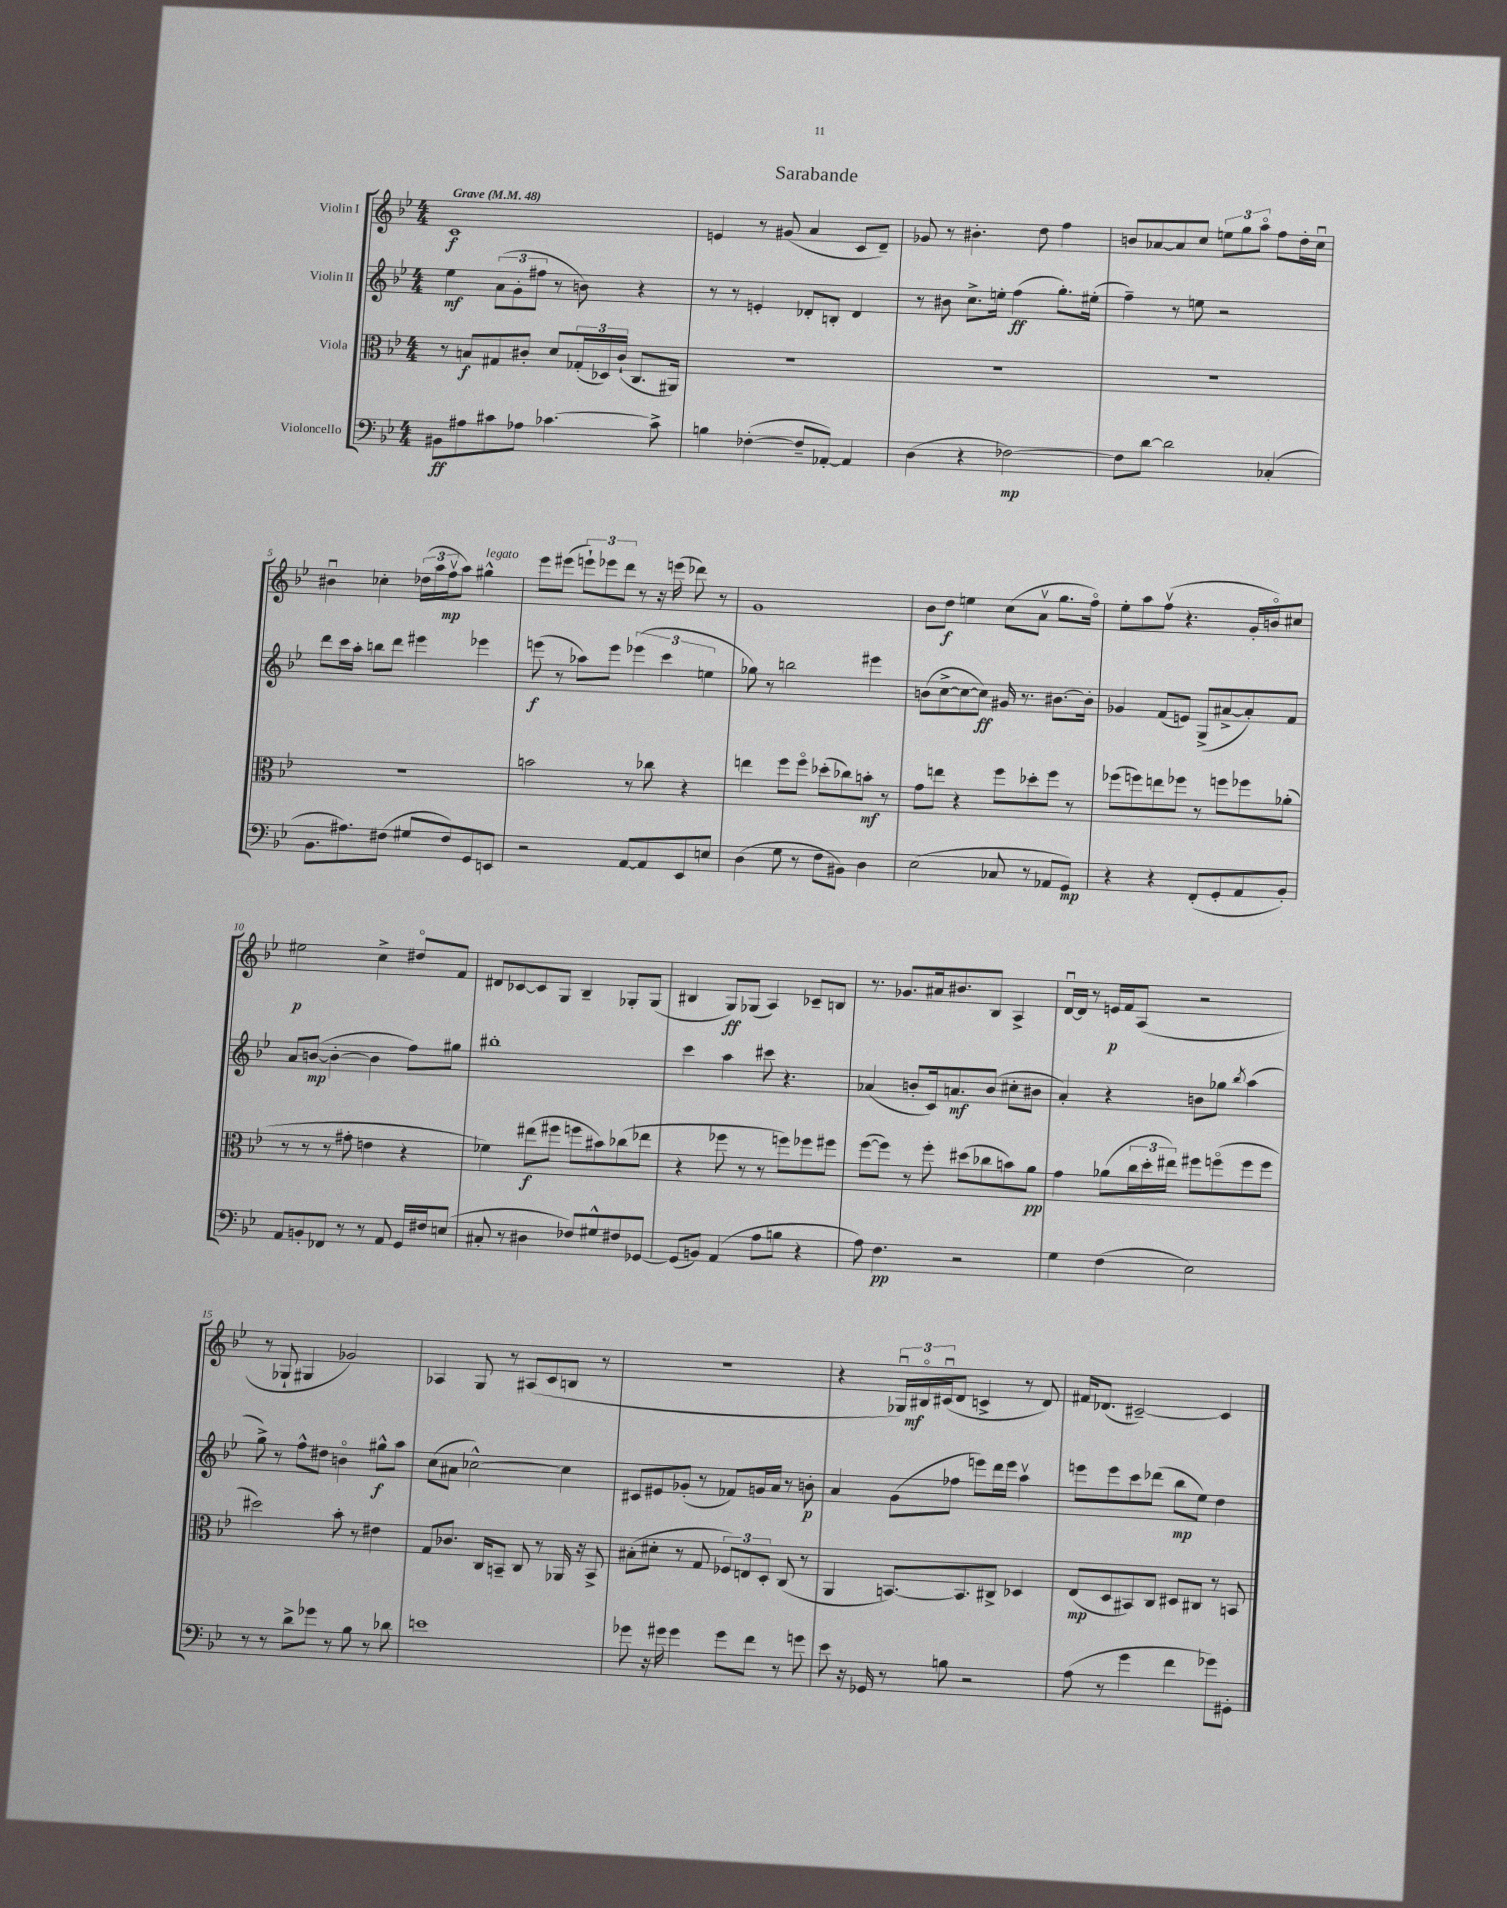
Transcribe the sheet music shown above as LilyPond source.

\header { title = "Sarabande" }
<<
\new StaffGroup <<
\new Staff = "s0" \with { instrumentName = "Violin I" } {
    \clef treble \key bes \major \numericTimeSignature \time 4/4 \tempo "Grave" 4 = 48
    c'1\f |
    e'4 r8 gis'8( a'4 c'8 d'8--) |
    ges'8 r8 bis'4.-. d''8 f''4 |
    b'8 aes'8~ aes'8 c''8 \tuplet 3/2 { e''8 g''8 a''8\flageolet } f''8 d''16-. c''16\downbow |
    bis'4\downbow ces''4-. \tuplet 3/2 { des''16( a''16 f''16\upbow\mp } a''8) gis''4-^^\markup { \italic "legato" } |
    ees'''8 eis'''8( \tuplet 3/2 { e'''8-!) ees'''8 d'''8 } r8 r16 e'''16( des'''8) r8 |
    g'1 |
    bes'8 d''8\f e''4 c''8( a'8\upbow g''8. f''16\flageolet) |
    ees''8-. a''8 f''8\upbow( r4. g'16-. b'16\flageolet) cis''8 |
    eis''2\p c''4-> dis''8\flageolet f'8 |
    dis'8 ces'8~ ces'8 g8 bes4-- ges8-. ges8( |
    bis4 g8\ff) ges8( a4) ces'8-- b8 |
    r8. ges'8. ais'16 bis'8. bes8 a4-> |
    d'16~\downbow d'16 r8 e'16\p f'16 a8( r2 |
    r8 ges8-! gis4 ges'2) |
    aes4 g8 r8 ais8( c'8 b8 r8 |
    r1 |
    r4 \tuplet 3/2 { ges16\downbow) bis16\flageolet\mf cis'16\downbow( } d'8 c'4-> r8 d'8) |
    fis'16 des'8.( cis'2~--) cis'4 \bar "|." |
}
\new Staff = "s1" \with { instrumentName = "Violin II" } {
    \clef treble \key bes \major \numericTimeSignature \time 4/4
    ees''4\mf \tuplet 3/2 { a'8( g'8-. fis''8 } r8 b'8) r4 |
    r8 r8 e'4-. des'8-. b8-. des'4 |
    r8 bis'8 c''8.-> e''16-. f''4\ff( g''8.-.) eis''16-.( |
    f''4--) r8 e''8 r2 |
    d'''8 c'''16 a''16-. b''8 d'''8 eis'''4 ees'''4 |
    e'''8\f( r8 aes''8) e'''8 \tuplet 3/2 { ees'''4( c'''4 e''4 } |
    ges''8) r8 b''2 eis'''4 |
    b'8( c''8~-> c''8~ c''8\ff) gis'16 r8. bis'8.~ bis'16-. |
    ges'4 f'8( e'8) g8->( ais'8~-> ais'8-.) f'8 |
    a'8 b'8~\mp( b'4~-. b'4 f''8) gis''8 |
    bis''1-. |
    c'''4 a''4 cis'''8 r4. |
    aes'4( b'8-. c'16) a'8.\mf b'8( cis''8-. bis'8 |
    a'4-.) r4 b'8 ges''8 \acciaccatura { bes''8 } a''4( |
    g''8->) r8 f''8-^ dis''8 b'4\flageolet gis''8-^\f a''8 |
    c''8( ais'8 ces''2~-^) ces''4 |
    cis'8 eis'8 ges'8-.( r8 fes'8) g'16 a'16 r8 b'8-.\p |
    a'4 g'8( fes''8 e'''8) d'''16 e'''16 a''4\upbow |
    e'''8 e'''8 c'''8 des'''8( bes''8\mp ees''8) d''4 \bar "|." |
}
\new Staff = "s2" \with { instrumentName = "Viola" } {
    \clef alto \key bes \major \numericTimeSignature \time 4/4
    r8 b8\f gis8 cis'8-. d'8 \tuplet 3/2 { ges16-.( des16) cis'16-!( } c8. ais,16) |
    R1 |
    R1 |
    R1 |
    R1 |
    b'2 r8 ces''8 r4 |
    e''4 f''8 f''8\flageolet des''8-.( ces''8) b'8-.\mf r8 |
    g'8 e''8 r4 f''8 des''8-. f''8 r8 |
    fes''8( f''8) e''8 fes''8 r8 f''8 fes''8 aes'8-.( |
    r8 r8 r8 gis'8-. e'4 r4 |
    fes'4) eis''8\f( fis''8 f''8 bis'8) ces''8( ees''8 |
    r4 fes''8 r8 r8 f''8) fes''8 fis''8 |
    f''8~( f''8) r8 f''8-. dis''8( ces''8 b'8) a'8\pp |
    g'4 aes'8( \tuplet 3/2 { c''16 d''16-. eis''16) } fis''8 f''8\flageolet( f''8 f''8 |
    dis''2) bes'8-. r8 eis'4 |
    g8 ces'8. c16 b,8-- c8 r8 aes,16 r16 b,8-> |
    bis8-.( dis'8-. r8 g8 \tuplet 3/2 { fes8) e8 d8-. } c8( r8 |
    a,4 b,8.~) b,8. cis8-> des4 |
    ees8\mp( d8 bis,8) c8 dis8 cis8 r8 b,8 \bar "|." |
}
\new Staff = "s3" \with { instrumentName = "Violoncello" } {
    \clef bass \key bes \major \numericTimeSignature \time 4/4
    bis,8\ff ais8 cis'8 aes8 ces'4.~ ces'8-> |
    b4 fes4~-.( fes8-- aes,8~-.) aes,4 |
    d4( r4 fes2~\mp) |
    fes8 d'8~ d'2 ces4-.( |
    bes,8. ais8.) fis8( gis8 fis8) g,8 e,8 |
    r2 a,8~ a,8 ees,8 e8 |
    d4( g8 r8 f8 bis,8) d4 |
    ees2( ces8 r8 aes,8 g,8\mp) |
    r4 r4 f,8-.( g,8-. a,8 bes,8-.) |
    a,8 b,8-. fes,8 r8 r8 a,8 g,16 fis16 e8( |
    cis8-. r8 dis4 fes8) gis8-^ fis8 ges,8~ |
    ges,8( b,8) a,4( a8 b8 r4 |
    a8) f4.\pp r2 |
    g4 f4( ees2) |
    r8 r8 d'8-> ges'8 r8 bes8 r8 des'8 |
    e'1 |
    ges'8 r16 gis'16 gis'4 gis'8 f'8 r8 g'8 |
    ees'8 r16 ges,16 r8 b8 r2 |
    a8( r8 g'4 f'4 ges'8) gis,8-. \bar "|." |
}
>>
>>
